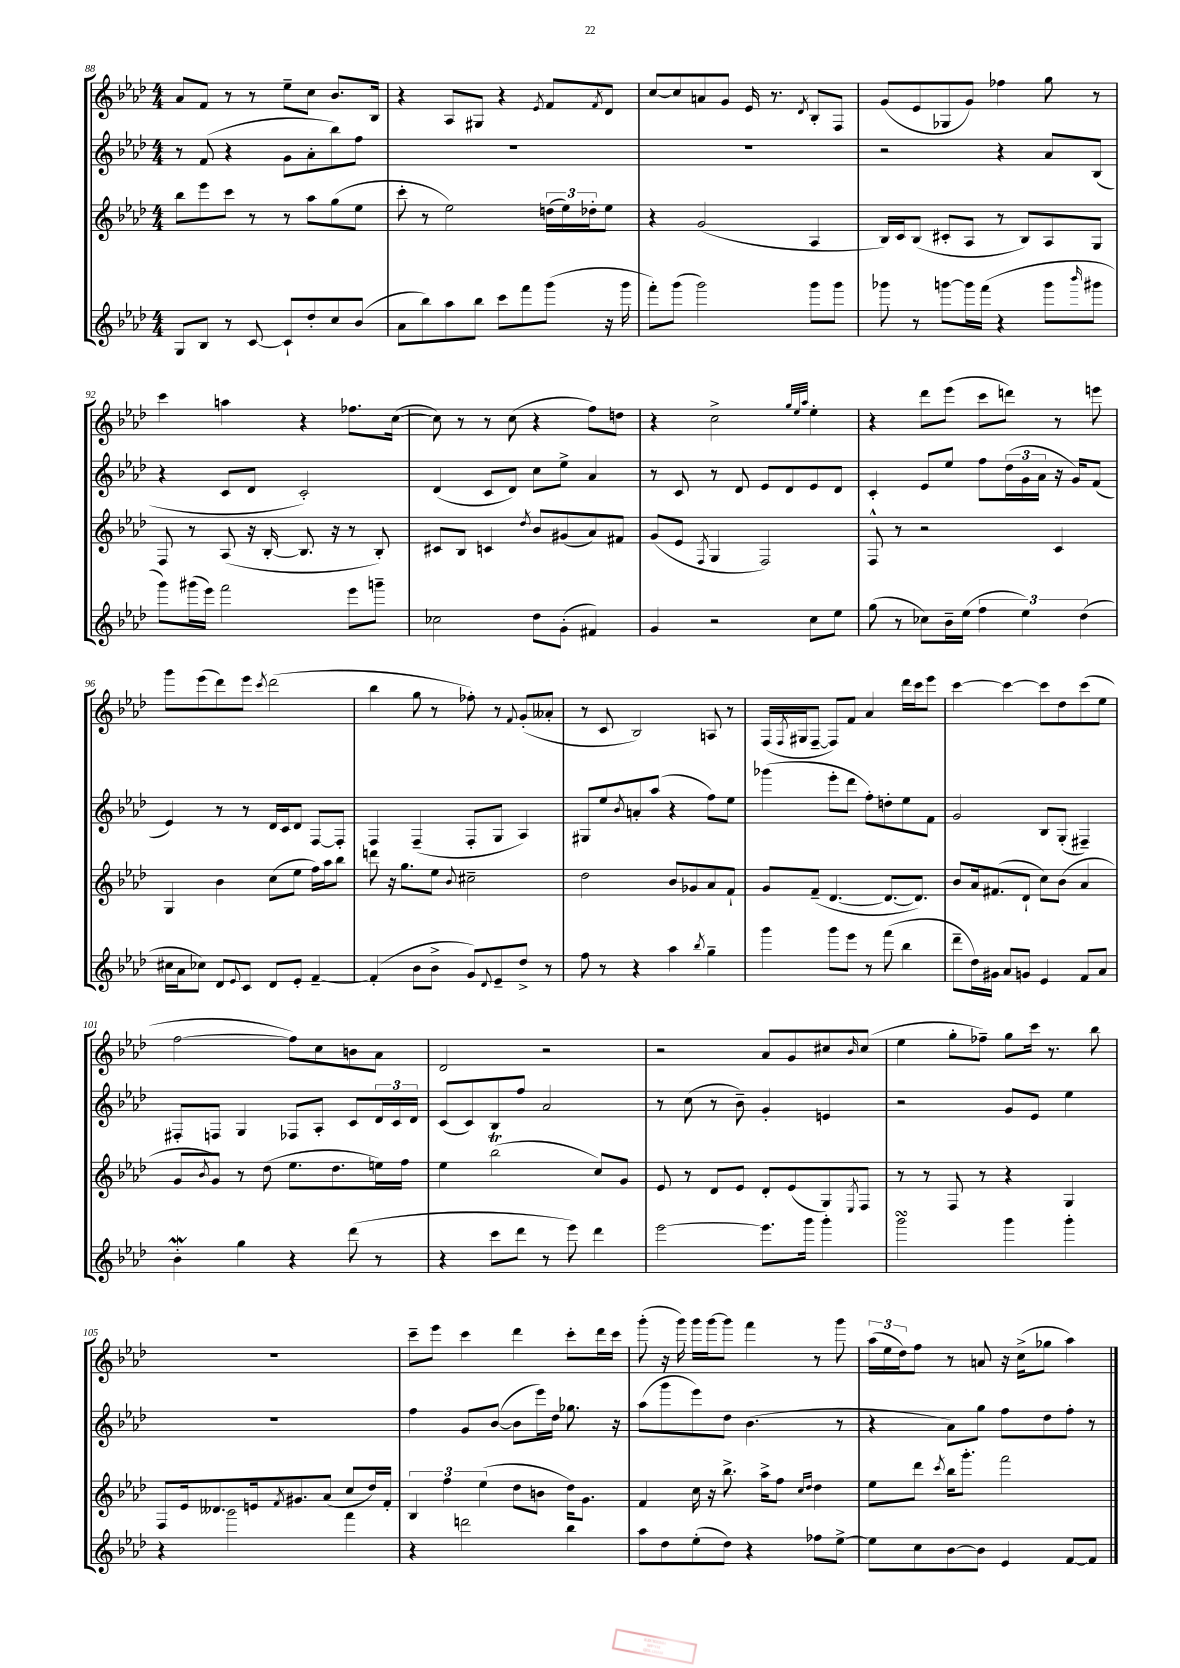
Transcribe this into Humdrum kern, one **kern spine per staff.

**kern	**kern	**kern	**kern
*staff4	*staff3	*staff2	*staff1
*clefG2	*clefG2	*clefG2	*clefG2
*k[b-e-a-d-]	*k[b-e-a-d-]	*k[b-e-a-d-]	*k[b-e-a-d-]
*M4/4	*M4/4	*M4/4	*M4/4
8G/L	8bb-\L	8r	8a-/L
8B-/J	8eee-\	(8f/	8f/J
8r	8ccc\J	4r	8r
[8c/	8r	.	8r
8c`/]L	8r	8g\L	8ee-~\L
8dd-'/	8aa-\L	8a-'\	8cc\J
8cc/	(8gg\	8bb-\)	8.b-/L
(8b-/J	8ee-\J	8ff\J	.
.	.	.	16B-/Jk
=	=	=	=
8a-\L	8ccc'\	1r	4r
8bb-\)	8r	.	.
8aa-\	2ee-\)	.	8A-/L
8bb-\J	.	.	8G#/J
8ccc\L	.	.	4r
8fff\	.	.	.
.	.	.	8qe-/
(8ggg\J	(24dd\LL	.	8f/L
.	24ee-\)	.	.
.	24dd-'\J	.	.
.	.	.	8qf/
16r	8ee-\J	.	8d-/J
16ggg\	.	.	.
=	=	=	=
8fff'\L)	4r	1r	[8cc/L
(8ggg\J	.	.	8cc/]
2ggg\)	(2g/	.	8a/
.	.	.	8g/J
.	.	.	16e-/
.	.	.	8.r
.	.	.	8qd-/
8ggg\L	4A-/	.	8B-'/L
8ggg\J	.	.	8F/J
=	=	=	=
8ggg-\	16B-/LL)	2r	(8g/L
.	16c/J	.	.
8r	(8B-/J	.	8e-/
[8ggg\L	8c#'/L	.	8G-/
16ggg\]L	8A-/J	.	8g/J)
(16fff\JJ	.	.	.
4r	8r	4r	4ff-\
.	8B-/L)	.	.
8ggg\L	8A-/	8a-/L	8gg\
16qqbbb-/	.	.	.
8ggg#\J	8G/J	(8B-/J	8r
=	=	=	=
8ggg\L)	8F/	4r	4ccc\
(16ggg#\L	8r	.	.
16eee-\JJ)	.	.	.
2fff\	(8A-/	8c/L	4aa\
.	16r	8d-/J	.
.	[16B-'/	.	.
.	8.B-/]	2c'/)	4r
.	16r	.	.
8eee-\L	8r	.	8.ff-\L
8ggg~\J	8B-'/)	.	.
.	.	.	([16cc\Jk
=	=	=	=
2cc-\	8c#/L	(4d-/	8cc\])
.	8B-/J	.	8r
.	4c/	8c/L	8r
.	.	8d-/J)	(8cc\
.	8qdd-/	.	.
8dd-\L	8b-/L	8cc\L	4r
(8g'\J	(8g#/	8ee-^\J	.
4f#/)	8a-/)	4a-/	8ff\L)
.	8f#/J	.	8dd\J
=	=	=	=
4g/	(8g/L	8r	4r
.	8e-/J	8c/	.
.	8qF/	.	.
2r	4G/	8r	2cc^\
.	.	8d-/	.
.	2F/)	8e-/L	.
.	.	8d-/	.
.	.	.	32qqgg/LLL
.	.	.	32qqee-/
.	.	.	32qqaa-/JJJ
8cc\L	.	8e-/	4ee-'\
8ee-\J	.	8d-/J	.
=	=	=	=
(8gg\	8F^^/	4c'/	4r
8r	8r	.	.
8cc-\L)	2r	8e-/L	8ddd-\L
16b-~\L	.	8ee-/J	(8eee-\J
(16ee-\JJ	.	.	.
6ff\	.	8ff\L	8ccc\L
.	.	(24dd-\L	8ddd\J)
6ee-\)	.	24g\	.
.	.	24a-\JJ	.
.	4c/	16r	8r
.	.	16g/LK)	.
(6dd-\	.	.	.
.	.	(8f/J	8eee\
=	=	=	=
16cc#\LL	4G/	4e-/)	8ggg\L
16a-\J	.	.	.
8cc-\J)	.	.	(8eee-\
8d-/L	4b-\	8r	8ddd-\)
8qqe-/	.	.	.
8c/J	.	8r	8eee-\J
.	.	.	8qccc/
8d-/L	(8cc\L	16d-/LL	(2ddd-\
.	.	16c/J	.
8e-'/J	8ee-\J	8d-/J	.
[4f~/	16ff\LL)	[8F/L	.
.	16aa-\J	.	.
.	8bb-\J	8F'/]J	.
=	=	=	=
(4f'/]	8ddd\	4F/	4bb-\
.	16r	.	.
.	8.gg\L	.	.
8b-\L	.	(4F~/	8gg\
8b-^\J	8ee-\J	.	8r
.	8qqb-/	.	.
8g/L)	2cc#~\	8F'/L	8ff-'\)
8qqd-/	.	.	.
8e-~/	.	8G/J	8r
.	.	.	8qqf/
8dd-^/J	.	4A-/)	(8g'/L
8r	.	.	8a--'/J
=	=	=	=
8ff\	2dd-\	8G#/L	8r
8r	.	8ee-/	8c/
.	.	8qb-/	.
4r	.	8a'/	2B-/)
.	.	(8aa-/J	.
4aa-\	8b-/L	4r	.
.	8g-/	.	.
8qbb-/	.	.	.
4gg~\	8a-/	8ff\L)	8A/
.	8f`/J	8ee-\J	8r
=	=	=	=
4ggg\	8g/L	(4ggg-\	(16F/LL
.	.	.	8qF/
.	.	.	16G#/J
.	(8f~/J	.	[8F~/J
8ggg\L	[4.d-/	8eee-'\L	8F/]L)
8eee-\J	.	8ddd-\J	8f/J
8r	.	8ff'\L)	4a-/
(8fff\	8.d-/_L	8dd'\	.
4bb-\	.	8ee-\	16ddd-\LL
.	8.d-/]J)	.	16ccc\J
.	.	8f\J	8eee-\J
=	=	=	=
8ddd-~\L	8b-/L	2g/	[4ccc\
16dd-\L)	16a-/k	.	.
16g#\JJ	(8.f#/	.	.
8a-/L	.	.	4ccc\_
8g/J	8d-`/J	.	.
4e-/	8cc\L)	8B-/L	8ccc\]L
.	(8b-\J	(8G'/J	8dd-\
8f/L	4a-/	4F#~/)	(8ccc\
8a-/J	.	.	8ee-\J
=	=	=	=
4b-'\	8g/L	8F#'/L	[2ff\
.	8qb-/	.	.
.	8g/J)	8F/J	.
4gg\	8r	4G/	.
.	(8dd-\	.	.
4r	8.ee-\L	8F-/L	8ff\]L)
.	.	8A-'/J	8cc\
.	8.dd-\	.	.
(8ddd-\	.	8c/L	8b\
8r	16ee\L)	24d-/L	8a-\J
.	.	24c/	.
.	16ff\JJ	.	.
.	.	24d-/JJ	.
=	=	=	=
4r	4ee-\	(8c/L	2d-/
.	.	8c/)	.
8ccc\L	(2bb-\	8B-/	.
8ddd-\J	.	8ff/J	.
8r	.	2a-/	2r
8eee-\)	.	.	.
4ddd-\	8cc/L)	.	.
.	8g/J	.	.
=	=	=	=
[2eee-\	8e-/	8r	2r
.	8r	(8cc\	.
.	8d-/L	8r	.
.	8e-/J	8b-~\)	.
8.eee-\]L	8d-'/L	4g'/	8a-/L
.	(8e-/	.	8g/
16ggg\Jk	.	.	.
4ggg'\	8G/)	4e/	8cc#/
.	8qE-/	.	16qqb-/
.	8F/J	.	(8cc#/J
=	=	=	=
2ggg\	8r	2r	4ee-\
.	8r	.	.
.	8F/	.	8gg'\L
.	8r	.	8ff-~\J)
4ggg\	4r	8g/L	8gg\L
.	.	8e-/J	16ccc\Jk
.	.	.	8.r
4ggg'\	4G/	4ee-\	.
.	.	.	8bb-\
=	=	=	=
4r	8F/L	1r	1r
.	16e-/k	.	.
.	8.d--/	.	.
2ggg\	.	.	.
.	16e/k	.	.
.	8qf/	.	.
.	8.g#/	.	.
.	(8a-/J	.	.
4fff\	8cc/L	.	.
.	16dd-/L)	.	.
.	16f'/JJ	.	.
=	=	=	=
4r	6B-/	4ff\	8ccc~\L
.	.	.	8eee-\J
.	6ff\	.	.
2ddd\	.	8g/L	4ccc\
.	(6ee-\	.	.
.	.	([8b-/J	.
.	8dd-\L	8b-\]L	4ddd-\
.	8b\J	16eee-\L)	.
.	.	16dd-\JJ	.
4bb-\	16dd-\LK)	8.gg-\	8ccc'\L
.	8.g\J	.	.
.	.	.	16ddd-\L
.	.	16r	16ccc\JJ
=	=	=	=
8aa-\L	4f/	(8aa-\L	(8ggg'\
8dd-\	.	8ggg\	16r
.	.	.	16ggg\)
(8ee-'\	16cc\	8eee-\)	16ggg\LL
.	16r	.	[16ggg\J
8dd-\J)	8.bb-^\	8dd-\J	8ggg\]J
4r	.	(4.b-\	4fff\
.	16aa-^\LK	.	.
.	8ff\J	.	.
.	16qqcc/LL	.	.
.	16qqdd-/JJ	.	.
8ff-\L	4dd-\	.	8r
[8ee-^\J	.	8r	8ggg\
=	=	=	=
8ee-\]L	8ee-\L	4r	(24aa-\LL
.	.	.	24ee-\
.	.	.	24dd-\J)
8cc\	8ddd-\J	.	8ff\J
.	8qccc/	.	.
[8b-\	16bb-\LK	8a-\L)	8r
.	8.ggg'\J	.	.
8b-\]J	.	8gg\J	8a/
4e-/	2fff\	8ff\L	16r
.	.	.	(16cc^\LK
.	.	8dd-\	8gg-\J
[8f/L	.	8ff'\J	4aa-\)
8f/]J	.	8r	.
==	==	==	==
*-	*-	*-	*-
